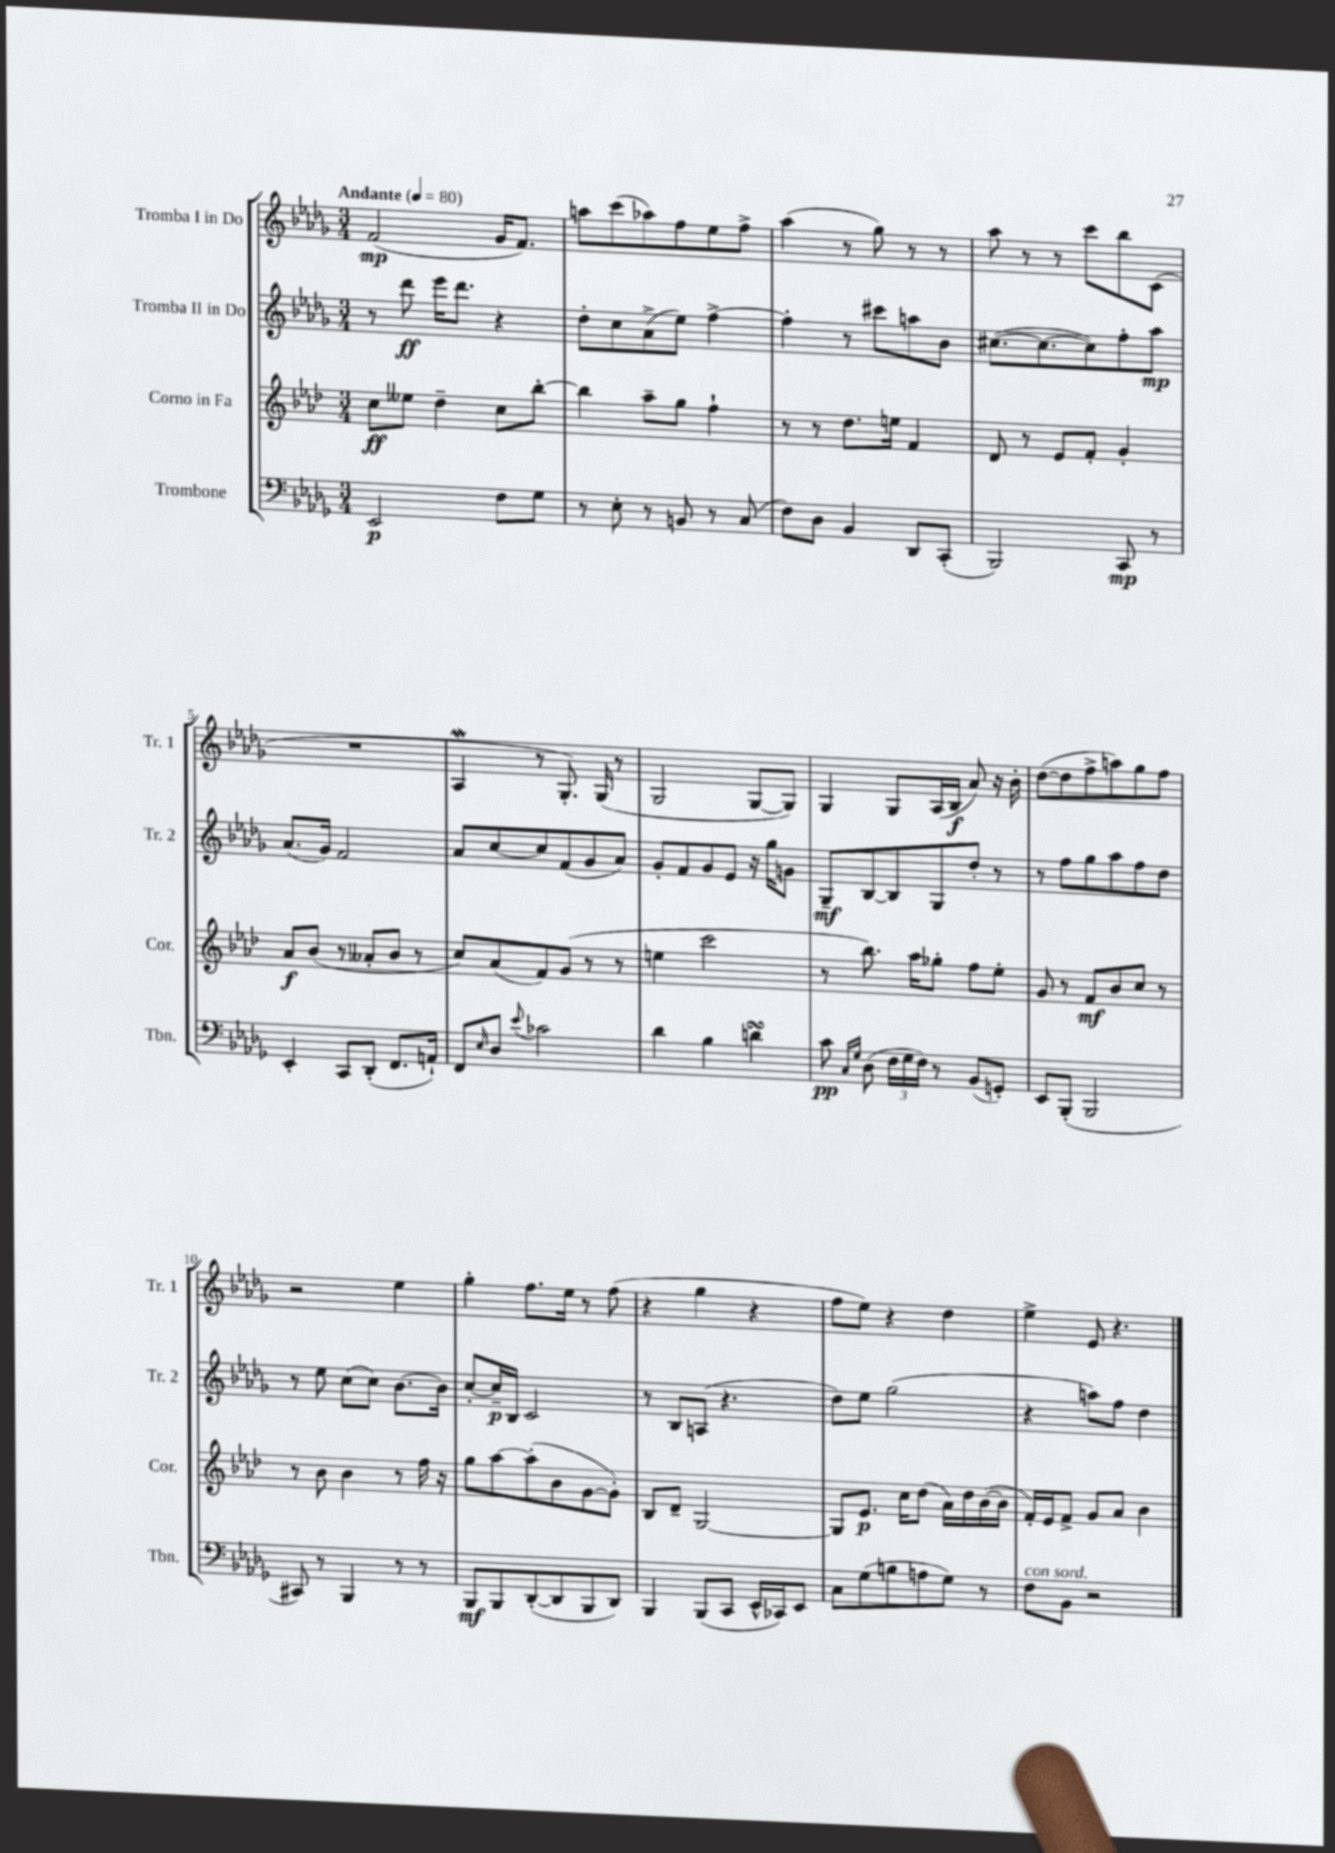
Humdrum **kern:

**kern	**kern	**kern	**kern
*staff4	*staff3	*staff2	*staff1
*clefF4	*clefG2	*clefG2	*clefG2
*k[b-e-a-d-g-]	*k[b-e-a-d-]	*k[b-e-a-d-g-]	*k[b-e-a-d-g-]
*M3/4	*M3/4	*M3/4	*M3/4
*MM80	*MM80	*MM80	*MM80
2EE-	8cc	8r	(2f
.	8ee--	8ddd-	.
.	4dd-~	16eee-	.
.	.	8.ddd-	.
8F	8cc	4r	16g-
.	.	.	8.f)
8G-	[8bb-'	.	.
=	=	=	=
8r	4bb-]	8dd-'	8aa
8E-'	.	8cc	(8ccc
8r	8aa-~	(8a-^	8aa-)
8BB	8gg	8ee-)	8ff
8r	4ff`	[4ff^	8ee-
(8C	.	.	8ff^
=	=	=	=
8F)	8r	4ff']	(4aa-
8D-	8r	.	.
4BB-	8.dd-	8r	8r
.	.	8ccc#	8gg-)
.	16ee	.	.
8DD-	4f	8aa	8r
(8CC'	.	8b-	8r
=	=	=	=
2BBB-)	8d-	([8.cc#	8aa-
.	8r	.	8r
.	.	8.cc#_	.
.	8e-	.	8r
.	8f'	8cc#])	8ccc
8CC	4g'	8ff'	8bb-
8r	.	8aa-	(8c
=	=	=	=
4EE-'	8a-	(8.a-	2.r
.	(8b-	.	.
.	.	16g-)	.
8CC	8r	2f	.
(8DD-'	8a--'	.	.
8.FF	8b-	.	.
.	8r	.	.
16AA`)	.	.	.
=	=	=	=
8FF	8cc)	8a-	4A-
16qqE-	.	.	.
8D-	(8a-	[8cc	.
8qqe-	.	.	.
2c-	8f)	8cc]	8r
.	(8g	(8f	8.G-')
.	8r	8g-	.
.	.	.	(16G-
.	8r	8a-)	8r
=	=	=	=
4d-	4ee	8g-'	2G-
.	.	8f	.
4B-	2ccc	8g-	.
.	.	8e-	.
4d	.	16r	[8G-
.	.	16gg-	.
.	.	8g	8G-])
=	=	=	=
8c	8r	8G-~	4G-
16qqC	.	.	.
16qqG-	.	.	.
(8D-	8.bb-)	[8B-	.
24F	.	8B-]	8G-
24G-	.	.	.
.	16aa-	.	.
24F)	.	.	.
8r	8gg-'	8G-	(16A-
.	.	.	16B-
(8BB-	8ff	8dd-'	8a-)
8GG')	8ee-'	8r	16r
.	.	.	16b-'
=	=	=	=
8EE-	8g	8r	([8dd-
(8BBB-'	8r	8ff	8dd-]
2BBB-	8f	8gg-	8ff^
.	8b-	8aa-	8aa)
.	8cc	8ff	8gg-
.	8r	8dd-	8ff
=	=	=	=
8CC#)	8r	8r	2r
8r	8b-	8ee-	.
4BBB-	4b-	(8cc	.
.	.	8cc)	.
8r	8r	[8.b-	4ee-
8r	16ff	.	.
.	16r	16b-]	.
=	=	=	=
8BBB-	8gg	[8cc'	4gg-'
8BBB-	[8aa-	16cc~]	.
.	.	16B-	.
([8DD-'	(8aa-']	2c	8.ff
8DD-]	8b-	.	.
.	.	.	16ee-
8BBB-	[8g	.	8r
8DD-)	8g'])	.	(8ff
=	=	=	=
4BBB-	8B-	8r	4r
.	8d-~	8B-	.
(8BBB-	[2G	(8A	4gg-
8CC	.	4.r	.
16EE-^^	.	.	4r
16CC-)	.	.	.
8EE-	.	.	.
=	=	=	=
8C	8G]	8dd-)	8ff
(8G-	8.e-	8ee-	8ee-)
8B	.	(2gg-	4r
.	16cc	.	.
8A	(8dd-	.	.
8G-)	16a-)	.	4dd-
.	16dd-	.	.
8r	([16b-	.	.
.	16b-]	.	.
=	=	=	=
8F	16f')	4r	4ee-^
.	16e-	.	.
8BB-	8f^	.	.
2r	8g	8aa)	8e-
.	8a-	8ff	4.r
.	4b-	4dd-	.
==	==	==	==
*-	*-	*-	*-
